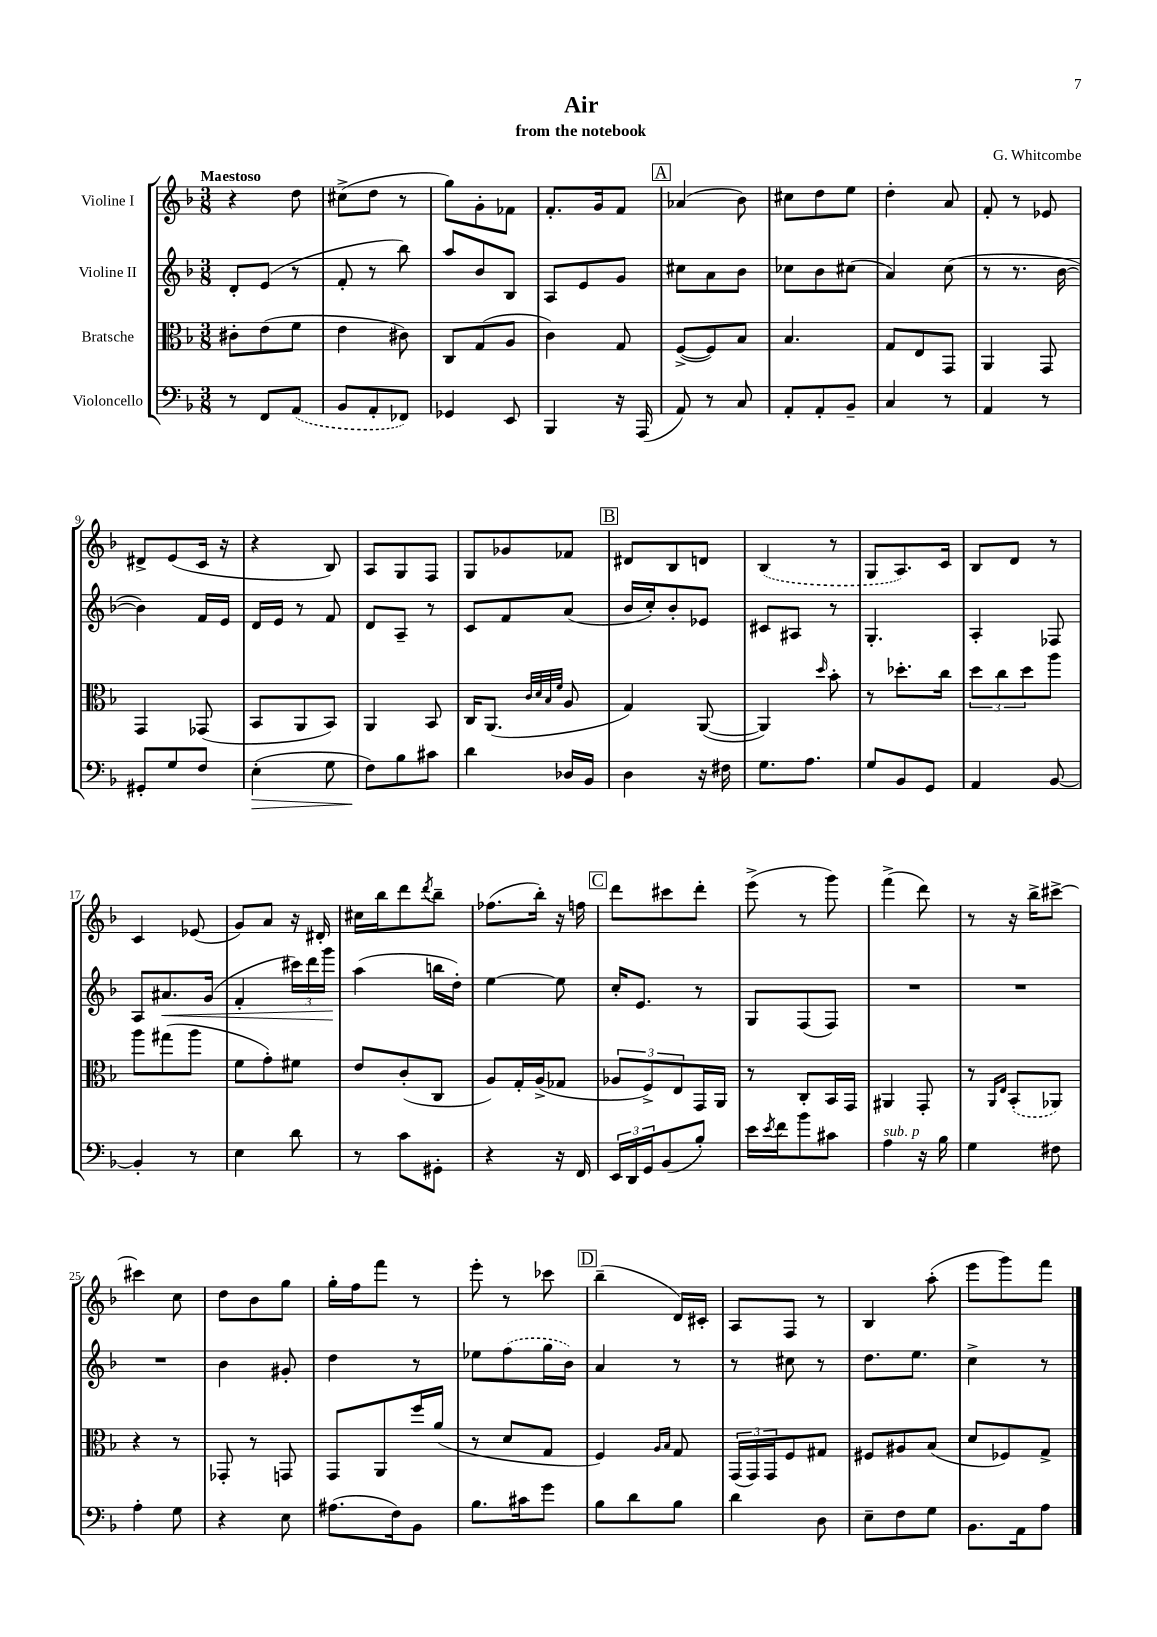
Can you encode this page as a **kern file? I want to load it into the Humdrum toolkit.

**kern	**dynam	**kern	**kern	**dynam	**kern
*part4	*part4	*part3	*part2	*part2	*part1
*staff4	*staff4	*staff3	*staff2	*staff2	*staff1
*I"Violoncello	*	*I"Bratsche	*I"Violine II	*	*I"Violine I
*clefF4	*	*clefC3	*clefG2	*	*clefG2
*k[b-]	*	*k[b-]	*k[b-]	*	*k[b-]
*M3/8	*	*M3/8	*M3/8	*	*M3/8
=1	=1	=1	=1	=1	=1
!	!	!	!	!	!LO:TX:a:B:t=Maestoso
8r	.	8c#X'\L	8d'/L	.	4r
8FF/L	.	(8e\	(8e/J	.	.
(8AA/J	.	8f\J	8r	.	8dd\
=2	=2	=2	=2	=2	=2
8BB-/L	.	4e\	8f'/	.	(8cc#X^\L
8AA'/	.	.	8r	.	8dd\J
8FF-X/J)	.	8c#X\)	8bb-\)	.	8r
=3	=3	=3	=3	=3	=3
4GG-X/	.	8C/L	8aa/L	.	8gg\L)
.	.	(8G/	8b-/	.	8g'\
8EE/	.	8A/J	8B-/J	.	8f-X\J
=4	=4	=4	=4	=4	=4
4BBB-/	.	4c\)	8A/L	.	8.f'/L
.	.	.	8e/	.	.
.	.	.	.	.	16g/k
16r	.	8G/	8g/J	.	8f/J
(16AAA/	.	.	.	.	.
!!LO:REH:place=s1:t=A
=5	=5	=5	=5	=5	=5
8AA/)	.	([8F^/L	8cc#X\L	.	(4a-X/
8r	.	8F/])	8a\	.	.
8C/	.	8B-/J	8b-\J	.	8b-\)
=6	=6	=6	=6	=6	=6
8AA'/L	.	4.B-/	8cc-X\L	.	8cc#X\L
8AA'/	.	.	8b-\	.	8dd\
8BB-~/J	.	.	(8cc#X\J	.	8ee\J
=7	=7	=7	=7	=7	=7
4C/	.	8G/L	4a/)	.	4dd'\
.	.	8E/	.	.	.
8r	.	8GG/J	(8cc\	.	8a/
=8	=8	=8	=8	=8	=8
4AA/	.	4AA/	8r	.	8f'/
.	.	.	8.r	.	8r
8r	.	8GG/	.	.	8e-X/
.	.	.	[16b-\	.	.
!!LO:LB:g=z
=9	=9	=9	=9	=9	=9
8GG#X'/L	.	4GG/	4b-\])	.	8d#X^/L
8G/	.	.	.	.	(8e/
8F/J	.	(8GG-X/	16f/LL	.	16c/Jk
.	.	.	16e/JJ	.	16r
=10	=10	=10	=10	=10	=10
!	!LO:HP:b	!	!	!	!
(4E'\	>	8BB-/L	16d/LL	.	4r
.	.	.	16e/JJ	.	.
.	.	8AA/	8r	.	.
8G\	.	8BB-/J)	8f/	.	8B-/)
=11	=11	=11	=11	=11	=11
8F\L)	.	4AA/	8d/L	.	8A/L
8B-\	]	.	8A~/J	.	8G/
8c#X\J	.	8BB-/	8r	.	8F/J
=12	=12	=12	=12	=12	=12
4d\	.	16C/KL	8c/L	.	8G/L
.	.	(8.AA/J	.	.	.
.	.	.	8f/	.	8g-X/
.	.	32qqc/LLL	.	.	.
.	.	32qqd/	.	.	.
.	.	32qqB-/	.	.	.
.	.	32qqf/JJJ	.	.	.
16D-X/LL	.	8A/	(8a/J	.	8f-X/J
16BB-/JJ	.	.	.	.	.
!!LO:REH:place=s1:t=B
=13	=13	=13	=13	=13	=13
4D\	.	4G/)	16b-/LL	.	8d#X/L
.	.	.	16cc'/J)	.	.
.	.	.	8b-'/	.	8B-/
16r	.	([8AA/	8e-X/J	.	8dn/J
16F#X\	.	.	.	.	.
=14	=14	=14	=14	=14	=14
8.G\L	.	4AA/])	8c#X/L	.	(4B-/
.	.	.	8A#X/J	.	.
8.A\J	.	.	.	.	.
.	.	16qqdd/	.	.	.
.	.	8b-'\	8r	.	8r
=15	=15	=15	=15	=15	=15
8G/L	.	8r	4.G'/	.	8G/L
8BB-/	.	8.dd-X'\L	.	.	8.A/)
8GG/J	.	.	.	.	.
.	.	16cc\Jk	.	.	16c/Jk
=16	=16	=16	=16	=16	=16
4AA/	.	12dd\L	4A'/	.	8B-/L
.	.	12cc\	.	.	.
.	.	.	.	.	8d/J
.	.	12dd\	.	.	.
[8BB-/	.	8aa\J	8F-X/	.	8r
!!LO:LB:g=z
=17	=17	=17	=17	=17	=17
4BB-'/]	.	8aa\L	8A/L	.	4c/
!	!	!	!	!LO:HP:b	!
.	.	(8gg#X\	8.a#X/	<	.
8r	.	8aa\J	.	.	(8e-X/
.	.	.	(16g/Jk	.	.
=18	=18	=18	=18	=18	=18
4E\	.	8f\L	4f'/	.	8g/L)
.	.	8g'\)	.	.	8a/J
8d\	.	8f#X\J	24ccc#X\LL)	.	16r
.	.	.	24ddd\	.	.
.	.	.	.	.	16d#X'/
.	.	.	24ggg\JJ	.	.
.	.	.	.	[	.
=19	=19	=19	=19	=19	=19
8r	.	8e/L	(4aa\	.	16cc#X\LL
.	.	.	.	.	16bb-\J
8c\L	.	(8c'/	.	.	8ddd\
.	.	.	.	.	8qddd/
8GG#X'\J	.	8C/J	16bbn\LL	.	8bb-~\J
.	.	.	16dd'\JJ)	.	.
=20	=20	=20	=20	=20	=20
4r	.	8A/L)	[4ee\	.	(8.ff-X\L
.	.	16G'/L	.	.	.
.	.	(16A^/J	.	.	16bb-'\Jk)
16r	.	8G-X/J	8ee\]	.	16r
16FF/	.	.	.	.	16ffn\
!!LO:REH:place=s1:t=C
=21	=21	=21	=21	=21	=21
24EE/LL	.	12A-X/L	16cc'/KL	.	8ddd\L
24DD/	.	.	.	.	.
.	.	.	8.e/J	.	.
24GG/J	.	12F^/)	.	.	.
(8BB-/	.	.	.	.	8ccc#X\
.	.	12E/	.	.	.
8B-'/J)	.	16GG/L	8r	.	8ddd'\J
.	.	16AA/JJ	.	.	.
=22	=22	=22	=22	=22	=22
16e\LL	.	8r	8G/L	.	(8eee^\
8qe/	.	.	.	.	.
16f\J	.	.	.	.	.
8b-\	.	8C'/L	(8F/	.	8r
8c#X\J	.	16BB-/L	8F/J)	.	8ggg\)
.	.	16GG/JJ	.	.	.
=23	=23	=23	=23	=23	=23
!LO:TX:a:i:t=sub. p	!	!	!	!	!
4A\	.	4AA#X/	4.r	.	(4fff^\
16r	.	8GG'/	.	.	8ddd\)
16B-\	.	.	.	.	.
=24	=24	=24	=24	=24	=24
4G\	.	8r	4.r	.	8r
.	.	16qqAA/LL	.	.	.
.	.	16qqE/JJ	.	.	.
.	.	(8BB-'/L	.	.	16r
.	.	.	.	.	16bb-^\KL
8F#X\	.	8AA-X/J)	.	.	[8ccc#X^\J
!!LO:LB:g=z
=25	=25	=25	=25	=25	=25
4A'\	.	4r	4.r	.	4ccc#X\]
8G\	.	8r	.	.	8cc\
=26	=26	=26	=26	=26	=26
4r	.	8GG-X'/	4b-\	.	8dd\L
.	.	8r	.	.	8b-\
8E\	.	8GGn/	8g#X'/	.	8gg\J
=27	=27	=27	=27	=27	=27
(8.A#X\L	.	8GG/L	4dd\	.	16gg'\LL
.	.	.	.	.	16ff\J
.	.	8AA/	.	.	8fff\J
16F\k)	.	.	.	.	.
8BB-\J	.	16ff/L	8r	.	8r
.	.	(16a/JJ	.	.	.
=28	=28	=28	=28	=28	=28
8.B-\L	.	8r	8ee-X\L	.	8eee'\
.	.	8d/L	(8ff\	.	8r
16c#X\k	.	.	.	.	.
8g\J	.	8G/J	16gg\L	.	8ccc-X\
.	.	.	16b-\JJ)	.	.
!!LO:REH:place=s1:t=D
=29	=29	=29	=29	=29	=29
8B-\L	.	4F/)	4a/	.	(4bb-~\
8d\	.	.	.	.	.
.	.	16qqA/LL	.	.	.
.	.	16qqB-/JJ	.	.	.
8B-\J	.	8G/	8r	.	16d/LL)
.	.	.	.	.	16c#X'/JJ
=30	=30	=30	=30	=30	=30
4d\	.	(24GG/LL	8r	.	8A/L
.	.	24GG/)	.	.	.
.	.	24GG/J	.	.	.
.	.	8F/	8cc#X\	.	8F/J
8D\	.	8G#X/J	8r	.	8r
=31	=31	=31	=31	=31	=31
8E~\L	.	8F#X/L	8.dd\L	.	4B-/
8F\	.	8A#X/	.	.	.
.	.	.	8.ee\J	.	.
8G\J	.	(8B-/J	.	.	(8aa'\
=32	=32	=32	=32	=32	=32
8.BB-\L	.	8d/L	4cc^\	.	8eee\L
.	.	8F-X/)	.	.	8ggg\)
16AA\k	.	.	.	.	.
8A\J	.	8G^/J	8r	.	8fff\J
==	==	==	==	==	==
*-	*-	*-	*-	*-	*-
